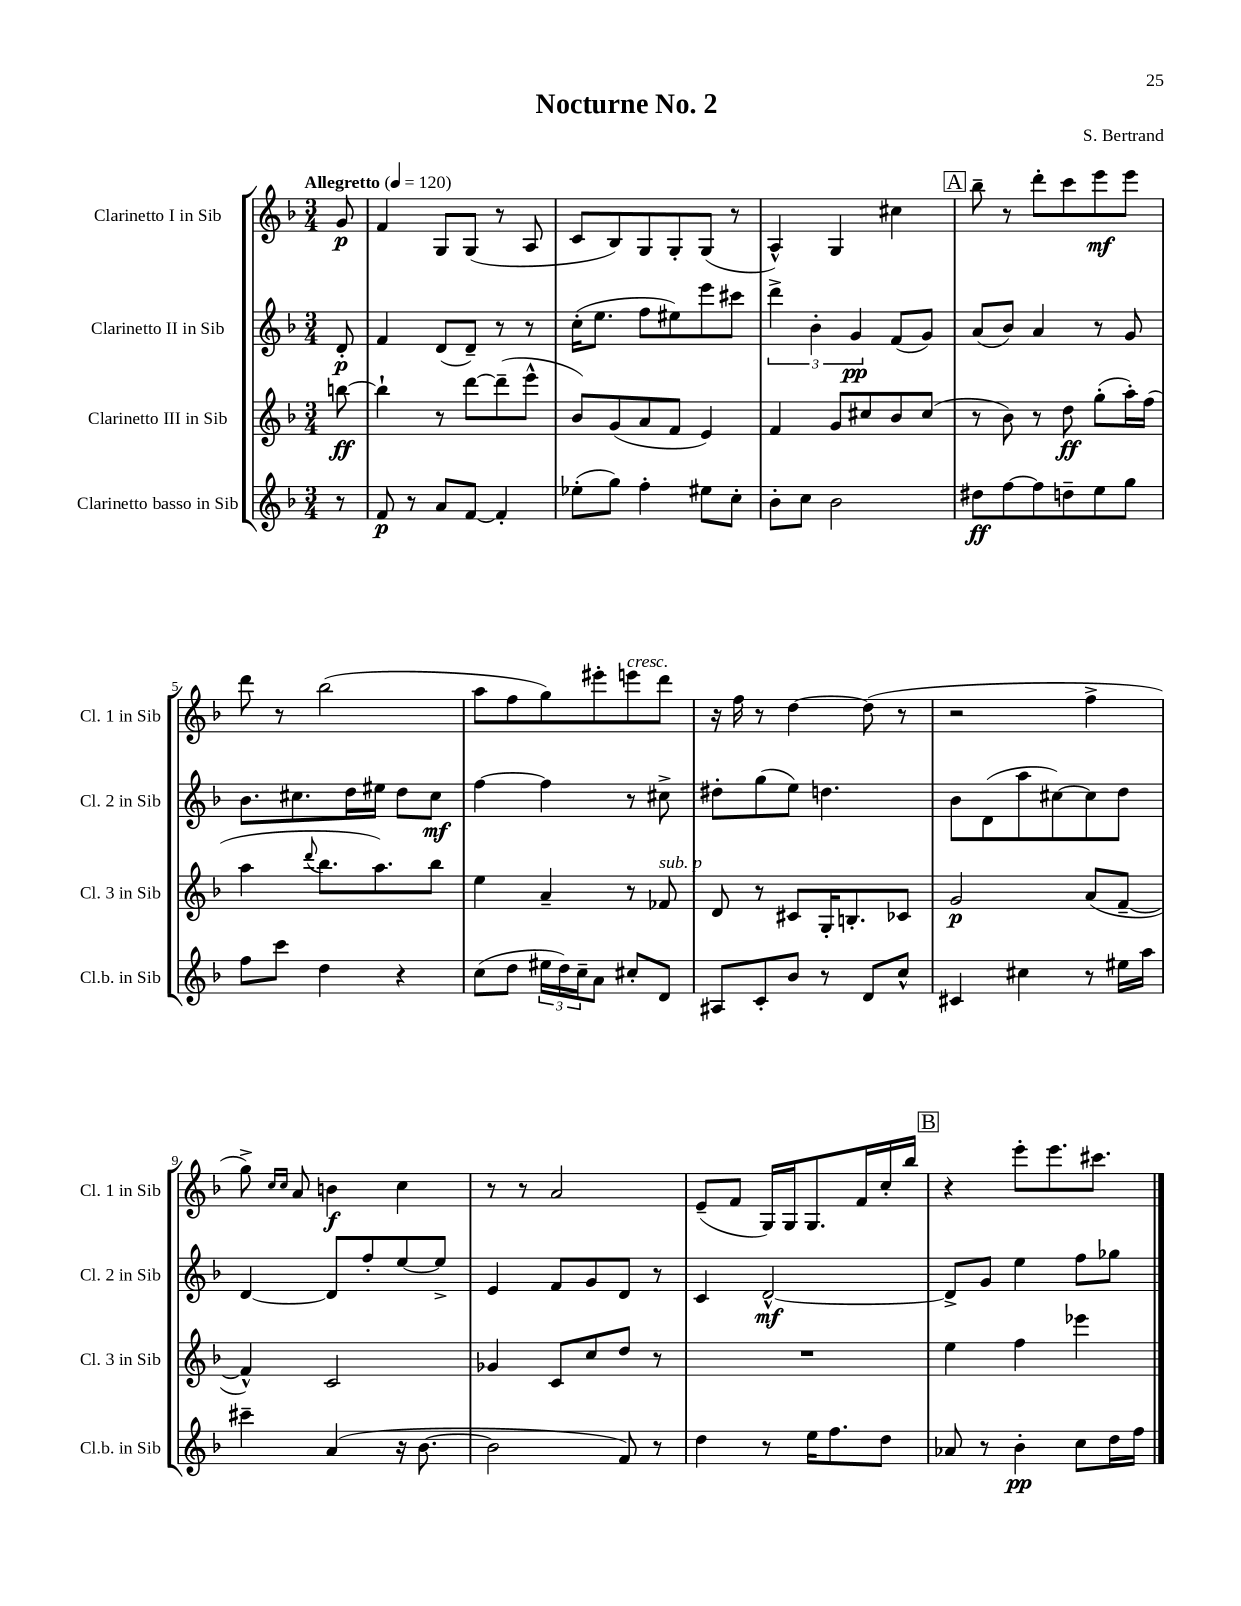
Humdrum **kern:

**kern	**dynam	**kern	**dynam	**kern	**dynam	**kern	**dynam
*part4	*part4	*part3	*part3	*part2	*part2	*part1	*part1
*staff4	*staff4	*staff3	*staff3	*staff2	*staff2	*staff1	*staff1
*I"Clarinetto basso in Sib	*	*I"Clarinetto III in Sib	*	*I"Clarinetto II in Sib	*	*I"Clarinetto I in Sib	*
*I'Cl.b. in Sib	*	*I'Cl. 3 in Sib	*	*I'Cl. 2 in Sib	*	*I'Cl. 1 in Sib	*
*clefG2	*	*clefG2	*	*clefG2	*	*clefG2	*
*k[b-]	*	*k[b-]	*	*k[b-]	*	*k[b-]	*
*M3/4	*	*M3/4	*	*M3/4	*	*M3/4	*
*MM120	*	*MM120	*	*MM120	*	*MM120	*
=	=	=	=	=	=	=	=
!	!	!	!	!	!	!LO:TX:a:B:t=Allegretto	!
8r	.	[8bbn\	ff	8d'/	p	8g/	p
=1	=1	=1	=1	=1	=1	=1	=1
8f/	p	4bb`\]	.	4f/	.	4f/	.
8r	.	.	.	.	.	.	.
8a/L	.	8r	.	(8d/L	.	8G/L	.
[8f/J	.	[8ddd\L	.	8d~/J)	.	(8G/J	.
4f'/]	.	(8ddd~\]	.	8r	.	8r	.
.	.	8eee^^\J	.	8r	.	8A/	.
=2	=2	=2	=2	=2	=2	=2	=2
(8ee-X'\L	.	8b-/L)	.	(16cc'\KL	.	8c/L	.
.	.	.	.	8.ee\J	.	.	.
8gg\J)	.	(8g/	.	.	.	8B-/)	.
4ff'\	.	8a/	.	8ff\L	.	8G/	.
.	.	8f/J	.	8ee#X\)	.	8G'/	.
8ee#X\L	.	4e/)	.	8eee\	.	(8G/J	.
8cc'\J	.	.	.	8ccc#X\J	.	8r	.
=3	=3	=3	=3	=3	=3	=3	=3
8b-'\L	.	4f/	.	6ddd^\	.	4A^^/)	.
8cc\J	.	.	.	.	.	.	.
.	.	.	.	6b-'\	.	.	.
2b-\	.	8g/L	.	.	.	4G/	.
.	.	.	.	6g/	pp	.	.
.	.	8cc#X/	.	.	.	.	.
.	.	8b-/	.	(8f/L	.	4cc#X\	.
.	.	(8cc#/J	.	8g/J)	.	.	.
!!LO:REH:place=s1:t=A
=4	=4	=4	=4	=4	=4	=4	=4
8dd#X\L	ff	8r	.	(8a/L	.	8bb-~\	.
[8ff\	.	8b-\)	.	8b-/J)	.	8r	.
8ff\]	.	8r	.	4a/	.	8ddd'\L	.
8ddn~\	.	8dd\	ff	.	.	8ccc\	.
8ee\	.	(8gg'\L	.	8r	.	8eee\	mf
8gg\J	.	16aa'\L)	.	8g/	.	8eee\J	.
.	.	(16ff\JJ	.	.	.	.	.
!!LO:LB:g=z
=5	=5	=5	=5	=5	=5	=5	=5
8ff\L	.	4aa\	.	8.b-\L	.	8ddd\	.
8ccc\J	.	.	.	.	.	8r	.
.	.	.	.	8.cc#X\	.	.	.
.	.	8qqddd/	.	.	.	.	.
4dd\	.	8.bb-\L	.	.	.	(2bb-\	.
.	.	.	.	16dd\L	.	.	.
.	.	8.aa\)	.	16ee#X\JJ	.	.	.
4r	.	.	.	8dd\L	.	.	.
.	.	8bb-\J	.	8cc#\J	mf	.	.
=6	=6	=6	=6	=6	=6	=6	=6
(8cc\L	.	4ee\	.	[4ff\	.	8aa\L	.
8dd\J	.	.	.	.	.	8ff\	.
24ee#X\LL	.	4a~/	.	4ff\]	.	8gg\)	.
24dd\)	.	.	.	.	.	.	.
24cc~\J	.	.	.	.	.	.	.
8a\J	.	.	.	.	.	8eee#X'\	.
!	!	!	!	!	!	!LO:TX:a:i:t=cresc.	!
8cc#X'/L	.	8r	.	8r	.	8eeen\	.
!	!	!LO:TX:a:i:t=sub. p	!	!	!	!	!
8d/J	.	8f-X/	.	8cc#X^\	.	8ddd\J	.
=7	=7	=7	=7	=7	=7	=7	=7
8A#X/L	.	8d/	.	8dd#X'\L	.	16r	.
.	.	.	.	.	.	16ff\	.
8c'/	.	8r	.	(8gg\	.	8r	.
8b-/J	.	8c#X/L	.	8ee\J)	.	[4dd\	.
8r	.	16G'/K	.	4.ddn\	.	.	.
.	.	8.Bn'/	.	.	.	.	.
8d/L	.	.	.	.	.	(8dd\]	.
8cc^^/J	.	8c-X/J	.	.	.	8r	.
=8	=8	=8	=8	=8	=8	=8	=8
4c#X/	.	2g/	p	8b-\L	.	2r	.
.	.	.	.	(8d\	.	.	.
4cc#X\	.	.	.	8aa\	.	.	.
.	.	.	.	[8cc#X\)	.	.	.
8r	.	(8a/L	.	8cc#\]	.	4ff^\	.
16ee#X\LL	.	[8f~/J	.	8dd\J	.	.	.
16aa\JJ	.	.	.	.	.	.	.
!!LO:LB:g=z
=9	=9	=9	=9	=9	=9	=9	=9
4ccc#X~\	.	4f^^/])	.	[4d/	.	8gg^\)	.
.	.	.	.	.	.	16qqcc/LL	.
.	.	.	.	.	.	16qqcc/JJ	.
.	.	.	.	.	.	8a/	.
(4a/	.	2c/	.	8d/L]	.	4bn\	f
.	.	.	.	8ff'/	.	.	.
16r	.	.	.	[8ee/	.	4cc\	.
[8.b-\	.	.	.	.	.	.	.
.	.	.	.	8ee^/J]	.	.	.
=10	=10	=10	=10	=10	=10	=10	=10
2b-\]	.	4g-X/	.	4e/	.	8r	.
.	.	.	.	.	.	8r	.
.	.	8c/L	.	8f/L	.	2a/	.
.	.	8cc/	.	8g/	.	.	.
8f/)	.	8dd/J	.	8d/J	.	.	.
8r	.	8r	.	8r	.	.	.
=11	=11	=11	=11	=11	=11	=11	=11
4dd\	.	2.r	.	4c/	.	(8e~/L	.
.	.	.	.	.	.	8f/J	.
8r	.	.	.	[2d^^/	mf	16G/LL)	.
.	.	.	.	.	.	16G/J	.
16ee\KL	.	.	.	.	.	8.G/	.
8.ff\	.	.	.	.	.	.	.
.	.	.	.	.	.	16f/L	.
8dd\J	.	.	.	.	.	16cc'/	.
.	.	.	.	.	.	16bb-/JJ	.
!!LO:REH:place=s1:t=B
=12	=12	=12	=12	=12	=12	=12	=12
8a-X/	.	4ee\	.	8d^/L]	.	4r	.
8r	.	.	.	8g/J	.	.	.
4b-'\	pp	4ff\	.	4ee\	.	8eee'\L	.
.	.	.	.	.	.	8.eee\	.
8cc\L	.	4eee-X\	.	8ff\L	.	.	.
.	.	.	.	.	.	8.ccc#X\J	.
16dd\L	.	.	.	8gg-X\J	.	.	.
16ff\JJ	.	.	.	.	.	.	.
==	==	==	==	==	==	==	==
*-	*-	*-	*-	*-	*-	*-	*-
